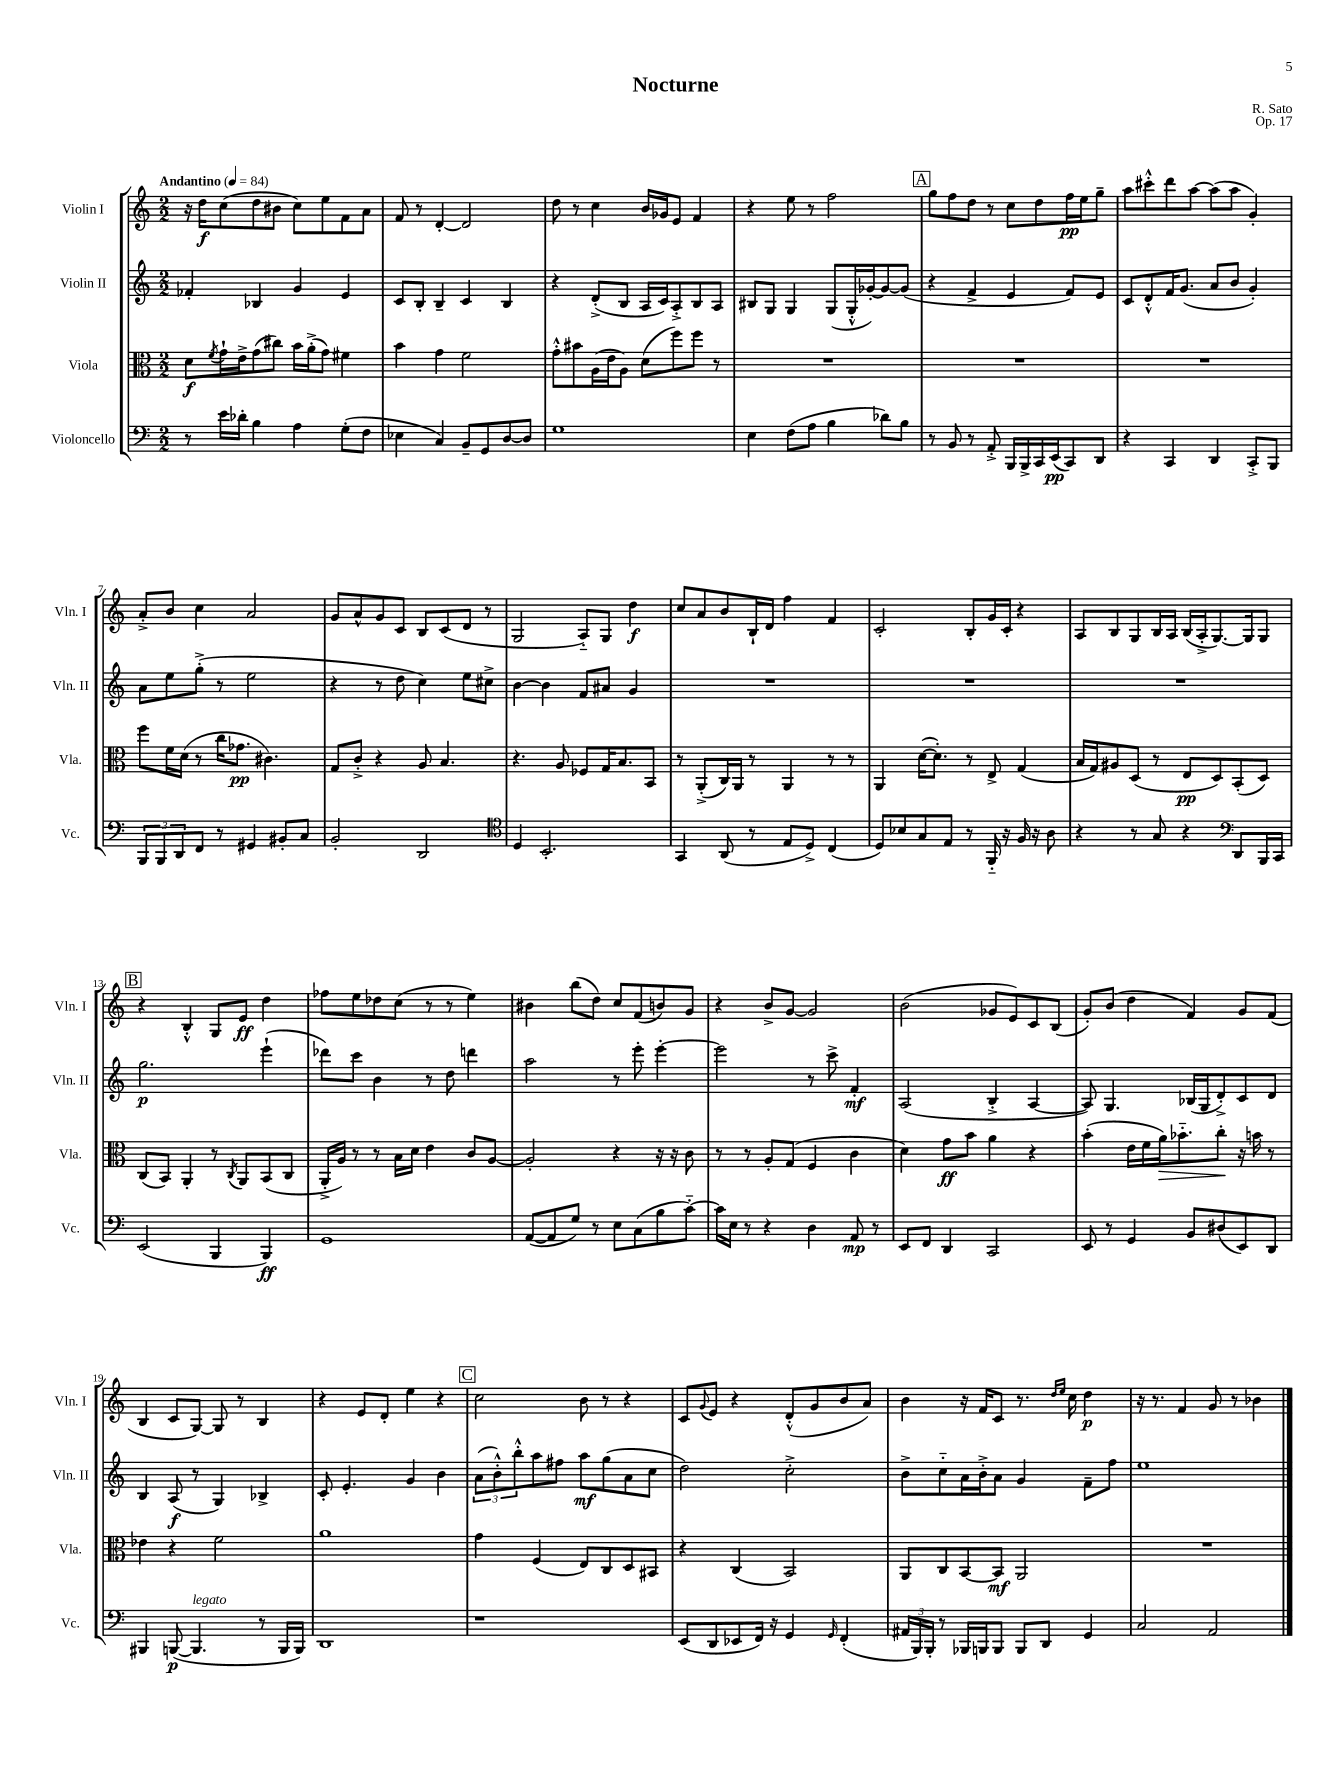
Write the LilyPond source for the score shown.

\header { title = "Nocturne" composer = "R. Sato" opus = "Op. 17" }
<<
\new StaffGroup <<
\new Staff = "s0" \with { instrumentName = "Violin I" shortInstrumentName = "Vln. I" } {
    \clef treble \key c \major \numericTimeSignature \time 2/2 \tempo "Andantino" 4 = 84
    r16 d''16\f c''8( d''8 bis'8 c''8) e''8 f'8 a'8 |
    f'8 r8 d'4~-. d'2 |
    d''8 r8 c''4 b'16 ges'16 e'8 f'4 |
    r4 e''8 r8 f''2 |
    \mark \markup { \box "A" } g''8 f''8 d''8 r8 c''8 d''8 f''16\pp e''16 g''8-- |
    a''8 cis'''8-.-^ d'''8 a''8~ a''8( a''8 g'4-.) |
    a'8-.-> b'8 c''4 a'2 |
    g'8 a'8-^ g'8 c'8 b8 c'8( d'8 r8 |
    g2 a8-_) g8 d''4\f |
    c''8 a'8 b'8 b16-! d'16 f''4 f'4 |
    c'2-. b8-. g'16 c'16-. r4 |
    a8 b8 g8 b16 a16 b16( a16-.-> g8.~) g16 g8 |
    \mark \markup { \box "B" } r4 b4-.-^ g8 e'8\ff d''4 |
    fes''8 e''8 des''8 c''8( r8 r8 e''4) |
    bis'4 b''8( d''8) c''8 f'8( b'8) g'8 |
    r4 b'8-> g'8~ g'2 |
    b'2( ges'8 e'8) c'8 b8( |
    g'8-.) b'8( d''4 f'4) g'8 f'8( |
    b4 c'8 g8~) g8 r8 b4 |
    r4 e'8 d'8-. e''4 r4 |
    \mark \markup { \box "C" } c''2 b'8 r8 r4 |
    c'8 \appoggiatura { g'8 } e'8 r4 d'8-.-^( g'8 b'8 a'8) |
    b'4 r16 f'16 c'8 r8. \grace { d''16 e''16 } c''16 d''4\p |
    r16 r8. f'4 g'8 r8 bes'4 \bar "|." |
}
\new Staff = "s1" \with { instrumentName = "Violin II" shortInstrumentName = "Vln. II" } {
    \clef treble \key c \major \numericTimeSignature \time 2/2
    fes'4-. bes4 g'4 e'4 |
    c'8 b8-. b4-- c'4 b4 |
    r4 d'8-.->( b8 a16 c'16) a8-.-> b8 a8 |
    bis8 g8 g4 g8( g16-.-^ ges'16~-.) ges'8~ ges'8( |
    \mark \markup { \box "A" } r4 f'4-> e'4 f'8) e'8 |
    c'8 d'8-.-^ f'16 g'8.( a'8 b'8 g'4-.) |
    a'8 e''8 g''8-.->( r8 e''2 |
    r4 r8 d''8 c''4) e''8 cis''8-> |
    b'4~ b'4 f'8 ais'8 g'4 |
    R1 |
    R1 |
    R1 |
    \mark \markup { \box "B" } g''2.\p e'''4-!( |
    des'''8) c'''8 b'4 r8 d''8 d'''4 |
    a''2 r8 e'''8-. e'''4~-. |
    e'''2 r8 c'''8-> f'4-.\mf |
    a2( b4-.-> a4~ |
    a8) g4. bes16( g16 d'8-.->) c'8 d'8 |
    b4 a8\f( r8 g4) bes4-> |
    c'8-. e'4.-. g'4 b'4 |
    \mark \markup { \box "C" } \tuplet 3/2 { a'8( b'8-.-^) b''8-.-^ } a''8 fis''8 a''8\mf g''8( a'8 c''8 |
    d''2) c''2-.-> |
    b'8-> c''8-_ a'16 b'16-.-> a'8 g'4 f'8-- f''8 |
    e''1 \bar "|." |
}
\new Staff = "s2" \with { instrumentName = "Viola" shortInstrumentName = "Vla." } {
    \clef alto \key c \major \numericTimeSignature \time 2/2
    d'8\f \acciaccatura { f'8 } g'16-! e'16-> g'8( cis''8) b'16 a'16-.->( g'8) fis'4 |
    b'4 g'4 f'2 |
    g'8-.-^ bis'8 a16( e'16 a8) d'8( f''8) f''8 r8 |
    R1 |
    \mark \markup { \box "A" } R1 |
    R1 |
    f''8 f'16 d'16( r8 c''16 ges'8.\pp cis'4.) |
    g8 c'8-.-> r4 a8 b4. |
    r4. a8 fes8 g16 b8. b,8 |
    r8 a,8-.->( c16) a,16 r8 a,4 r8 r8 |
    a,4 d'16~( d'8.-.) r8 e8-> g4( |
    b16 g16) ais8 d8( r8 e8\pp d8) b,8-.( d8) |
    \mark \markup { \box "B" } c8( b,8) a,4-. r8 \acciaccatura { c8 } a,8 b,8( c8 |
    a,16-.-> a16) r8 r8 b16 d'16 e'4 c'8 a8~ |
    a2-. r4 r16 r16 c'8 |
    r8 r8 a8-. g8( f4 c'4 |
    d'4) g'8\ff b'8 a'4 r4 |
    b'4-.( e'16 f'16 a'16\>) bes'8.-_ c''8-.\! r16 b'16 r8 |
    ees'4 r4 f'2 |
    a'1 |
    \mark \markup { \box "C" } g'4 f4( e8) c8 d8 bis,8 |
    r4 c4( b,2) |
    a,8 c8 b,8~ b,8\mf a,2 |
    R1 \bar "|." |
}
\new Staff = "s3" \with { instrumentName = "Violoncello" shortInstrumentName = "Vc." } {
    \clef bass \key c \major \numericTimeSignature \time 2/2
    r8 e'16 des'16-. b4 a4 g8-.( f8 |
    ees4 c4) b,8-- g,8 d8~ d8 |
    g1 |
    e4 f8( a8 b4 des'8) b8 |
    \mark \markup { \box "A" } r8 b,8 r8 a,8-.-> b,,16 b,,16-> c,16 e,16\pp( c,8) d,8 |
    r4 c,4 d,4 c,8-.-> b,,8 |
    \tuplet 3/2 { b,,8 b,,8 d,8 } f,8 r8 gis,4 bis,8-. c8 |
    b,2-. d,2 |
    \clef tenor d4 b,2.-. |
    g,4 a,8( r8 e8 d8->) c4( |
    d8) bes8 g8 e8 r8 f,16-_ r16 f16 r16 a8 |
    r4 r8 g8 r4 \clef bass d,8 b,,16 c,16 |
    \mark \markup { \box "B" } e,2( b,,4 b,,4\ff) |
    g,1 |
    a,8~( a,8 g8) r8 e8 c8( b8 c'8~-_) |
    c'16 e16 r8 r4 d4 a,8\mp r8 |
    e,8 f,8 d,4 c,2 |
    e,8 r8 g,4 b,8 dis8( e,8) d,8 |
    bis,,4 b,,8~\p( b,,4.^\markup { \italic "legato" } r8 b,,16 b,,16) |
    d,1 |
    \mark \markup { \box "C" } r1 |
    e,8( d,8 ees,8 f,16) r16 g,4 \grace { g,16 } f,4-.( |
    \tuplet 3/2 { ais,16 b,,16) b,,16-. } r8 bes,,16 b,,16 b,,8 b,,8 d,8 g,4 |
    c2 a,2 \bar "|." |
}
>>
>>
